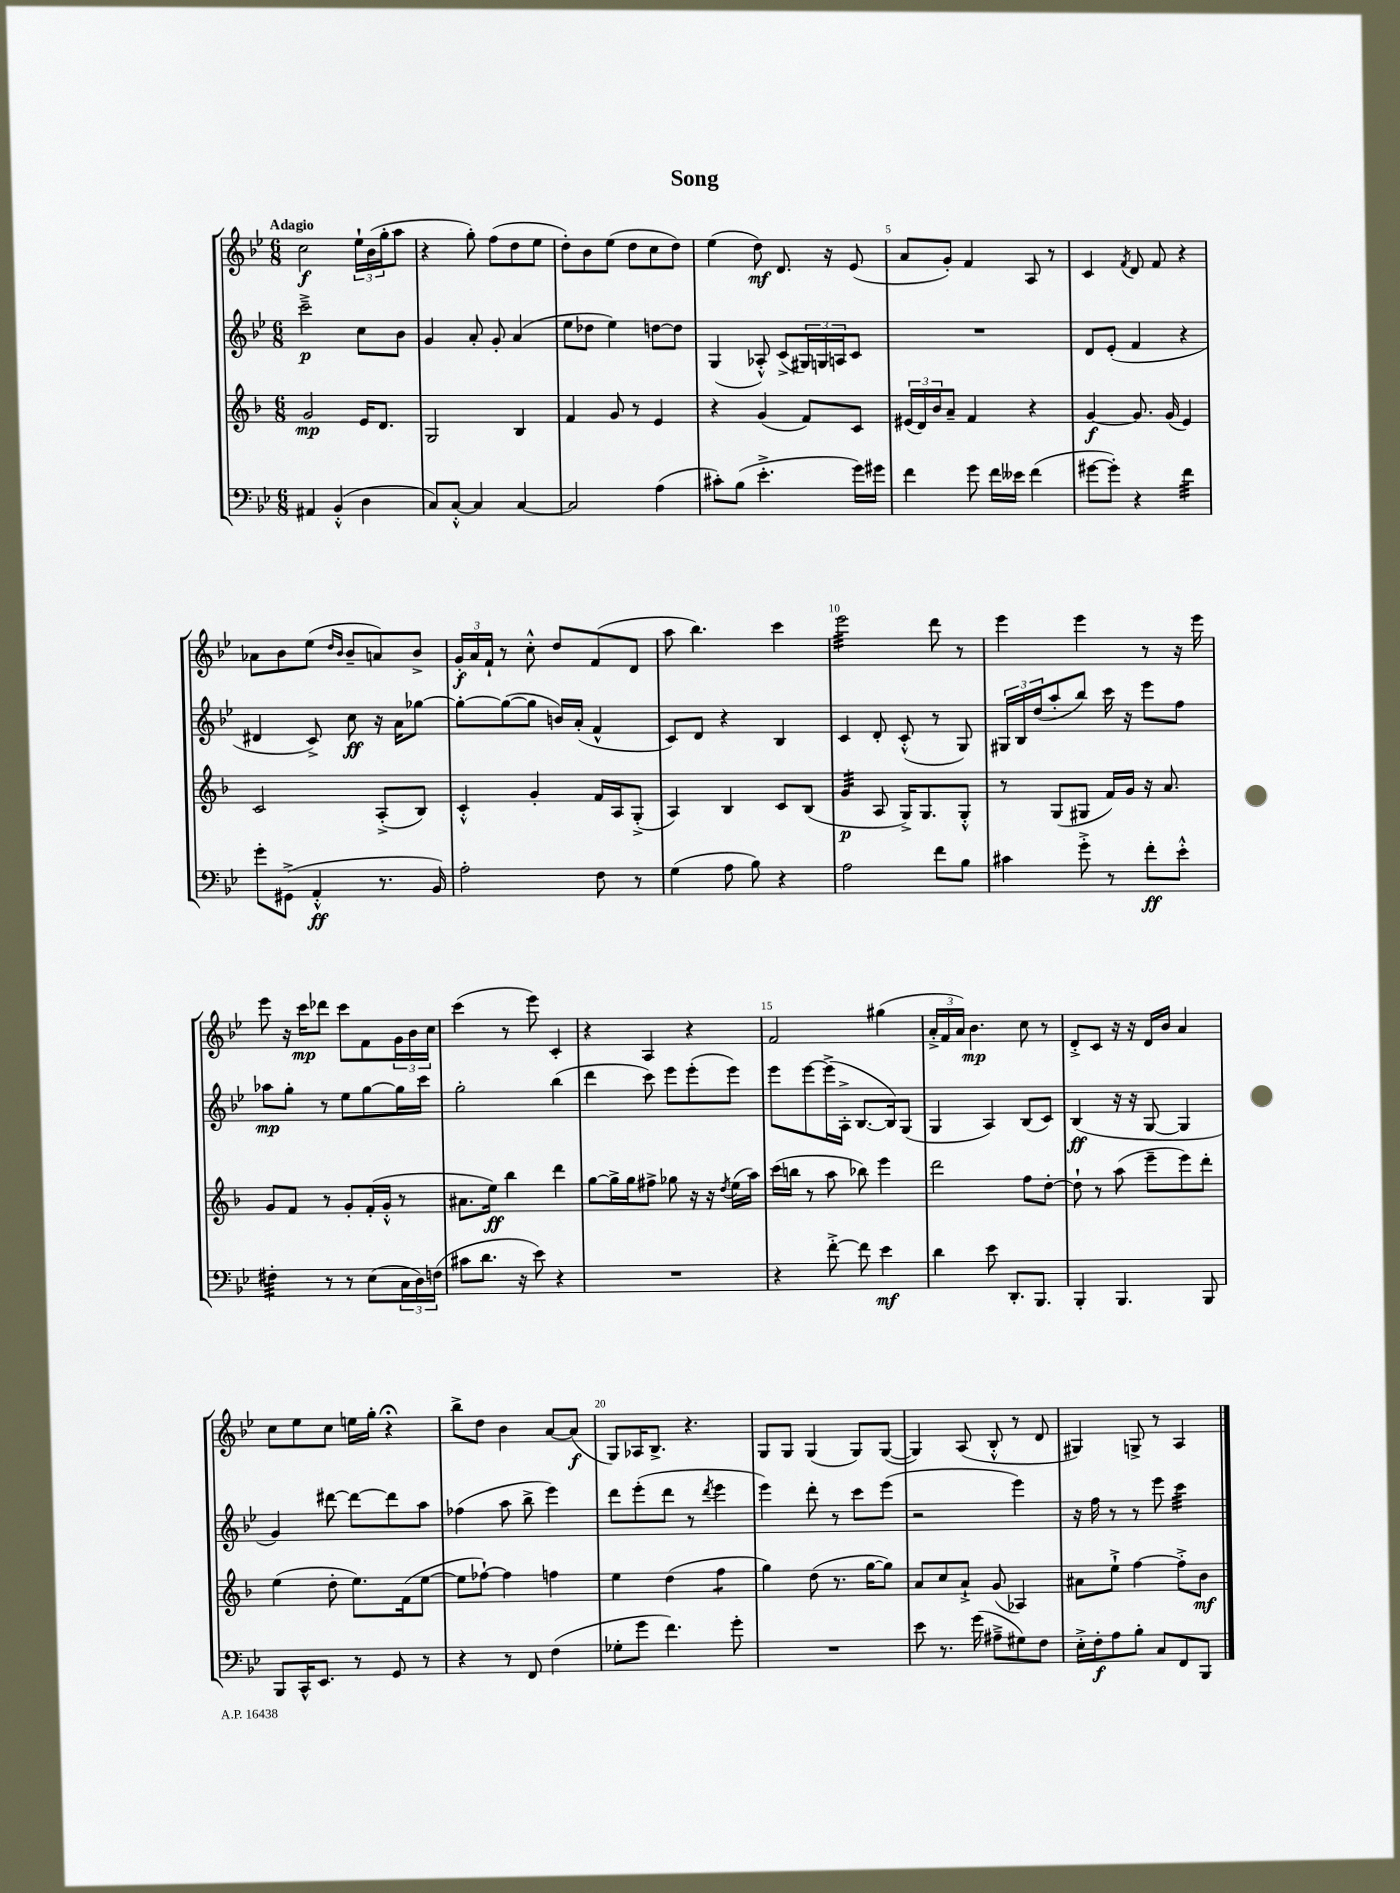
\header { title = "Song" }
<<
\new StaffGroup <<
\new Staff = "s0" {
    \clef treble \key bes \major \numericTimeSignature \time 6/8 \tempo "Adagio"
    c''2\f \tuplet 3/2 { ees''16-! bes'16( g''16-. } a''8 |
    r4 g''8-.) f''8( d''8 ees''8 |
    d''8-.) bes'8 ees''8( d''8 c''8 d''8) |
    ees''4( d''8\mf) d'8. r16 ees'8( |
    a'8 g'8-.) f'4 a8 r8 |
    c'4 \acciaccatura { f'8 } d'8 f'8 r4 |
    aes'8 bes'8 ees''8( \grace { d''16 bes'16 } bes'8-- a'8) bes'8-> |
    \tuplet 3/2 { g'16-.\f a'16 f'16-! } r8 c''8-.-^ d''8 f'8( d'8 |
    a''8 bes''4.) c'''4 |
    ees'''2:32 d'''8 r8 |
    ees'''4 ees'''4 r8 r16 ees'''16 |
    ees'''8 r16 c'''16\mp des'''8 c'''8 f'8 \tuplet 3/2 { g'16 bes'16 c''16 } |
    c'''4( r8 ees'''8) c'4-. |
    r4 a4 r4 |
    f'2 gis''4( |
    \tuplet 3/2 { a'16-.-> f'16 a'16) } bes'4.\mp c''8 r8 |
    d'8-.-> c'8 r16 r16 d'16 bes'16 a'4 |
    c''8 ees''8 c''8 e''16 g''16-. r4\fermata |
    bes''8-> d''8 bes'4 a'8~ a'8\f( |
    g8) aes16 bes8.-> r4. |
    g8 g8 g4( g8) g8~( |
    g4) a8( bes8-.-^ r8 d'8 |
    gis4) g8-> r8 a4 \bar "|." |
}
\new Staff = "s1" {
    \clef treble \key bes \major \numericTimeSignature \time 6/8
    c'''2--->\p c''8 bes'8 |
    g'4 a'8-. g'8-. a'4( |
    ees''8 des''8 ees''4) d''8~ d''8 |
    g4( aes8-.-^) c'8->( \tuplet 3/2 { gis16) g16 a16 } c'8 |
    R2. |
    d'8 ees'8-.( f'4 r4 |
    dis'4 c'8->) c''8\ff r16 a'16 ges''8~ |
    ges''8~-. ges''8~( ges''8 b'16) a'16-.( f'4-^ |
    c'8) d'8 r4 bes4 |
    c'4 d'8-. c'8-.-^( r8 g8) |
    \tuplet 3/2 { gis16 bes16 d''16( } a''8-. bes''8) c'''16 r16 ees'''8 f''8 |
    aes''8\mp g''8-. r8 ees''8 g''8~ g''16 c'''16 |
    g''2-. bes''4( |
    d'''4 c'''8) ees'''8 ees'''8-.( ees'''8) |
    ees'''8 ees'''8~ ees'''16->( a16-.-> bes8.~ bes16) g8( |
    g4 a4) bes8( c'8) |
    bes4\ff( r16 r16 g8~ g4 |
    g'4) dis'''8~ dis'''8~ dis'''8 a''8 |
    fes''4( a''8 bes''8-> ees'''4) |
    d'''8 ees'''8-.( d'''8 r8 \acciaccatura { d'''8 } ees'''4 |
    ees'''4) d'''8-. r8 c'''8 ees'''8( |
    r2 ees'''4) |
    r16 f''16 r8 r8 ees'''8 c'''4:32 \bar "|." |
}
\new Staff = "s2" {
    \clef treble \key f \major \numericTimeSignature \time 6/8
    g'2\mp e'16 d'8. |
    g2 bes4 |
    f'4 g'8 r8 e'4 |
    r4 g'4( f'8) c'8 |
    \tuplet 3/2 { eis'16( d'16) bes'16 } a'8-- f'4 r4 |
    g'4~\f g'8. g'16( e'4) |
    c'2 a8-.->( bes8) |
    c'4-.-^ g'4-. f'16 a16 g8-.->( |
    a4) bes4 c'8 bes8( |
    g'4:32\p a8 g16->) g8. g8-.-^ |
    r8 g8( gis8 f'16) g'16 r16 a'8. |
    g'8 f'8 r8 g'8-. f'16-.( g'16-.-^ r8 |
    ais'8. e''16\ff) bes''4 d'''4 |
    g''8~ g''16-> g''16 fis''8-> ges''8 r16 r16 \acciaccatura { d''8 } e''16( a''16) |
    c'''16( b''16 r8 a''8 bes''8) e'''4 |
    d'''2 f''8 d''8~-. |
    d''8-! r8 a''8( e'''8-- e'''8) d'''8-. |
    e''4( d''8-. e''8.) f'16( e''8~ |
    e''8 fes''8~-!) fes''4 f''4 |
    e''4 d''4( f''4:8 |
    g''4) d''8( r8. g''16~ g''8) |
    a'8 c''8 a'8-!-> g'8( aes4) |
    ais'8 e''8-!-> f''4~ f''8-.-> bes'8\mf \bar "|." |
}
\new Staff = "s3" {
    \clef bass \key bes \major \numericTimeSignature \time 6/8
    ais,4 bes,4-.-^( d4 |
    c8) c8~-.-^ c4 c4~ |
    c2 a4( |
    cis'8-.) bes8( ees'4.-.-> g'16) gis'16 |
    f'4 g'8 f'16 eeses'16 f'4( |
    gis'8~ gis'8-.) r4 f'4:32 |
    g'8-. gis,8->( a,4-.-^\ff r8. bes,16) |
    a2-. f8 r8 |
    g4( a8 bes8) r4 |
    a2 f'8 bes8 |
    cis'4 g'8-.-> r8 f'8-.\ff ees'8-.-^ |
    fis4:32-. r8 r8 ees8( \tuplet 3/2 { c16 d16) f16( } |
    cis'8 d'8. r16 ees'8) r4 |
    R2. |
    r4 f'8~-.-> f'8 ees'4\mf |
    d'4 ees'8 d,8.-. bes,,8. |
    bes,,4-. bes,,4. bes,,8 |
    bes,,8 c,16-^ ees,8. r8 g,8 r8 |
    r4 r8 f,8 f4( |
    ges8-. g'8 f'4.) g'8-. |
    R2. |
    ees'8 r8. g'16( ais8---> gis8) f8 |
    ees16-.-> f16-.\f a8 bes8-. c8 f,8 bes,,8 \bar "|." |
}
>>
>>
\layout { \context { \Score \override BarNumber.break-visibility = ##(#f #t #t) barNumberVisibility = #(every-nth-bar-number-visible 5) } }
